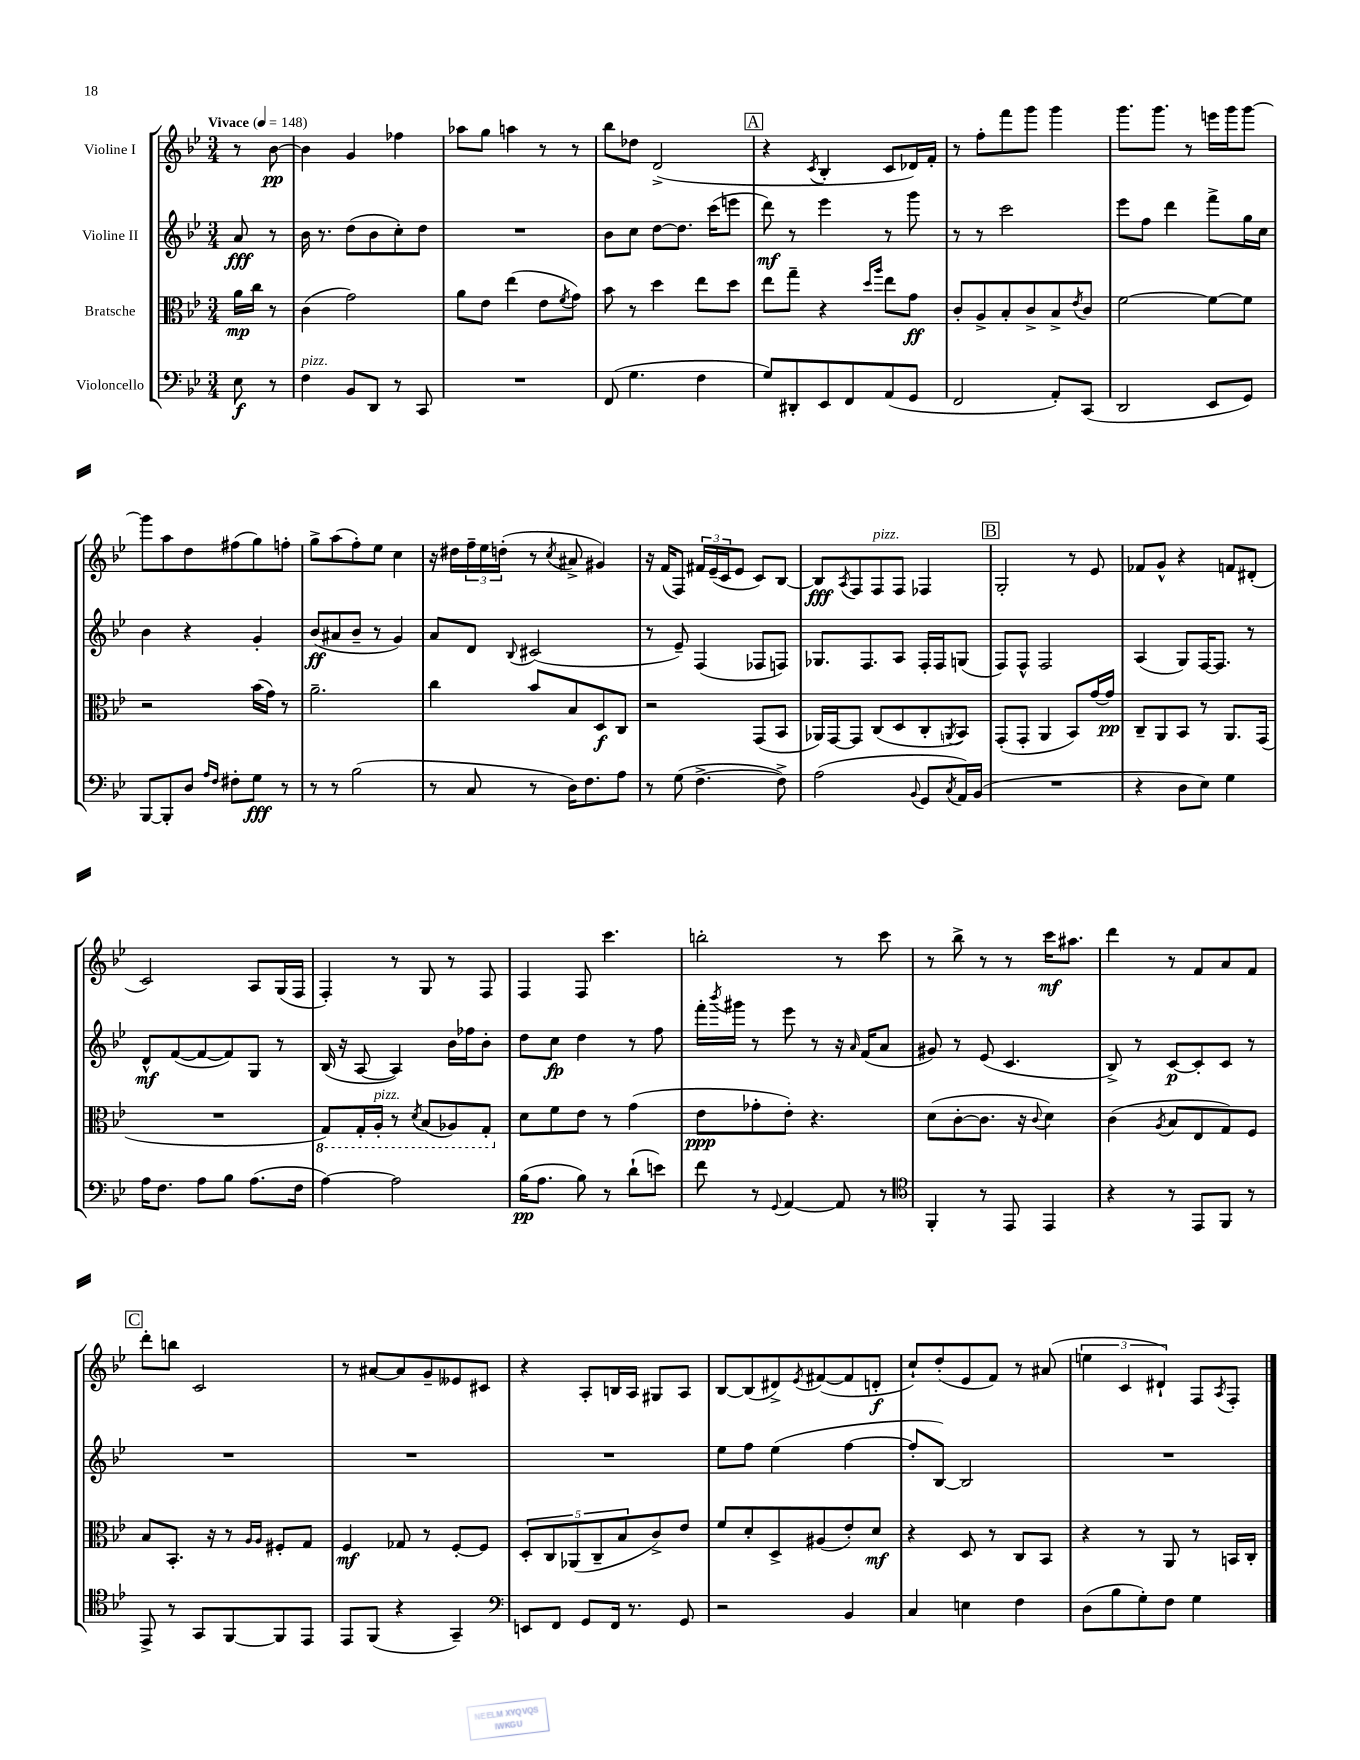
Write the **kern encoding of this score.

**kern	**kern	**kern	**kern
*staff4	*staff3	*staff2	*staff1
*clefF4	*clefC3	*clefG2	*clefG2
*k[b-e-]	*k[b-e-]	*k[b-e-]	*k[b-e-]
*M3/4	*M3/4	*M3/4	*M3/4
*MM148	*MM148	*MM148	*MM148
8E-	16a	8a	8r
.	16cc	.	.
8r	8r	8r	[8b-
=	=	=	=
4F	(4c	16b-	4b-]
.	.	8.r	.
8BB-	2g)	(8dd	4g
8DD	.	8b-	.
8r	.	8cc')	4ff-
8CC	.	8dd	.
=	=	=	=
2.r	8a	2.r	8aa-
.	8e-	.	8gg
.	(4ee-	.	4aa
.	8e-	.	8r
.	8qf	.	.
.	8g)	.	8r
=	=	=	=
(8FF	8b-	8b-	8bb-
4.G	8r	8cc	8dd-
.	4dd	[8dd	(2d^
.	.	8.dd]	.
4F	8ee-	.	.
.	.	(16ccc	.
.	8dd	8eee	.
=	=	=	=
8G)	8ee-	8ddd)	4r
8DD#'	8gg~	8r	.
.	.	.	8qc
8EE-	4r	4eee-	4B-'
8FF	.	.	.
.	16qqdd	.	.
.	16qqaa	.	.
(8AA	8ee-	8r	8c
8GG	8g	8ggg	16d-)
.	.	.	16f'
=	=	=	=
2FF	8c'	8r	8r
.	8A^	8r	8ff'
.	8B-'	2ccc	8fff
.	8c^	.	8ggg
8AA')	8B-^	.	4ggg
.	8qe-	.	.
(8CC	8c	.	.
=	=	=	=
2DD	[2f	8eee-	8.ggg
.	.	8ff	.
.	.	.	8.ggg
.	.	4ddd	.
.	.	.	8r
8EE-	8f_	8fff^	16eee
.	.	.	16ggg
8GG)	8f]	16gg	[8ggg
.	.	16cc	.
=	=	=	=
[8BBB-	2r	4b-	8ggg]
8BBB-']	.	.	8aa
8D	.	4r	8dd
16qqA	.	.	.
16qqF	.	.	.
8F#'	.	.	(8ff#
8G	(16b-	4g'	8gg)
.	16g)	.	.
8r	8r	.	8ff'
=	=	=	=
8r	2.a~	(8b-	8gg^
8r	.	8a#	(8aa
(2B-	.	8b-~	8ff')
.	.	8r	8ee-
.	.	4g)	4cc
=	=	=	=
8r	4cc	8a	16r
.	.	.	16dd#
8C	.	8d	24ff~
.	.	.	24ee-
.	.	.	(24dd'
.	.	8qqB-	.
8r	8b-	(2c#	8r
.	.	.	8qcc
16D)	8B-	.	8a#^
8.F	.	.	.
.	8D	.	4g#)
8A	8C	.	.
=	=	=	=
8r	2r	8r	16r
.	.	.	(16f
(8G	.	8e-~)	8F)
[4.F^	.	(4F	24f#
.	.	.	(24e-~
.	.	.	24c
.	.	.	8e-
.	(8GG	8F-	8c)
8F^])	8BB-	8F)	[8B-
=	=	=	=
(2A	16AA-)	8.G-	8B-]
.	[16GG	.	.
.	.	.	8qA
.	8GG]	.	8F
.	.	8.F	.
.	(8C	.	8F
.	8D	8A	8F
8qqBB-	.	.	.
8GG	8C'	16F'	4F-
.	.	16F	.
8qC	8qAA	.	.
16AA)	8BB-)	(8G	.
(16BB-	.	.	.
=	=	=	=
2.r	(8GG'	8F)	2G'
.	8GG'	8F^^	.
.	4AA	2F	.
.	8BB-)	.	8r
.	[16g	.	8e-
.	16g]	.	.
=	=	=	=
4r	8C~	(4A	8f-
.	8AA	.	8g^^
8D	8BB-	8G)	4r
8E-)	8r	[16F	.
.	.	8.F]	.
4G	8.AA	.	8f
.	.	8r	(8d#'
.	(16GG	.	.
=	=	=	=
16A	2.r	8d^^	2c)
8.F	.	.	.
.	.	([8f	.
8A	.	8f_	.
8B-	.	8f])	.
(8.A	.	8G	8A
.	.	8r	(16G
16F	.	.	16F
=	=	=	=
[4A)	8GG)	(16B-	4F')
.	.	16r	.
.	16GG'	[8A	.
.	16AA'	.	.
2A]	8r	4A])	8r
.	8qD	.	.
.	(8BB-	.	8G
.	8AA-)	16b-	8r
.	.	16ff-	.
.	8GG'	8b-'	8F
=	=	=	=
(16B-	8d	8dd	4F
8.A	.	.	.
.	8f	8cc	.
8B-)	8e-	4dd	8F
8r	8r	.	4.ccc
(8d`	(4g	8r	.
8e)	.	8ff	.
=	=	=	=
8f	8e-	16fff'	2bb'
.	.	8qbbb-	.
.	.	16ggg#	.
8r	8g-'	8r	.
8qqGG	.	.	.
[4AA	8e-')	8eee-	.
.	4.r	8r	.
8AA]	.	16r	8r
.	.	16qqa	.
.	.	(16f	.
8r	.	8a	8ccc
=	=	=	=
*clefC4	*	*	*
4FF'	(8d	8g#)	8r
.	[8c'	8r	8bb-^
8r	8.c]	(8e-	8r
8EE-	.	4.c	8r
.	16r	.	.
.	8qqc	.	.
4EE-	4d)	.	16ccc
.	.	.	8.aa#
=	=	=	=
4r	(4c	8B-^)	4ddd
.	.	8r	.
.	8qA	.	.
8r	8B-	[8c	8r
8EE-	8E-	8c']	8f
8FF	8G)	8c	8a
8r	8F	8r	8f
=	=	=	=
8EE-^	8B-	2.r	8ddd'
8r	8.BB-'	.	8bb
8GG	.	.	2c
.	16r	.	.
[8FF	8r	.	.
.	16qqA	.	.
.	16qqA	.	.
8FF]	8F#'	.	.
8EE-	8G	.	.
=	=	=	=
8EE-	4F	2.r	8r
(8FF	.	.	[8a#
4r	8G-	.	8a#]
.	8r	.	8g~
4GG~)	[8F'	.	8e--
.	8F]	.	8c#
=	=	=	=
*clefF4	*	*	*
8EE	10D'	2.r	4r
.	10C	.	.
8FF	.	.	.
.	(10AA-	.	.
8GG	.	.	8A'
.	10C~	.	.
16FF	.	.	16B
.	10B-	.	.
8.r	.	.	16A
.	8c^)	.	8G#
8GG	8e-	.	8A
=	=	=	=
2r	8f	8ee-	[8B-
.	8d'	8ff	(8B-]
.	8D^	(4ee-	8d#^)
.	.	.	8qe-
.	(8A#	.	([8f#
4BB-	8e-')	[4ff	8f#]
.	8d	.	8d'
=	=	=	=
4C	4r	8ff']	8cc`)
.	.	[8B-)	(8dd'
4E	8D	2B-]	8e-
.	8r	.	8f)
4F	8C	.	8r
.	8BB-	.	(8a#
=	=	=	=
(8D	4r	2.r	6ee
8B-	.	.	.
.	.	.	6c
8G')	8r	.	.
.	.	.	6d#`)
8F	8AA	.	.
4G	8r	.	8F
.	.	.	8qA
.	16BB	.	8F'
.	16C'	.	.
==	==	==	==
*-	*-	*-	*-
